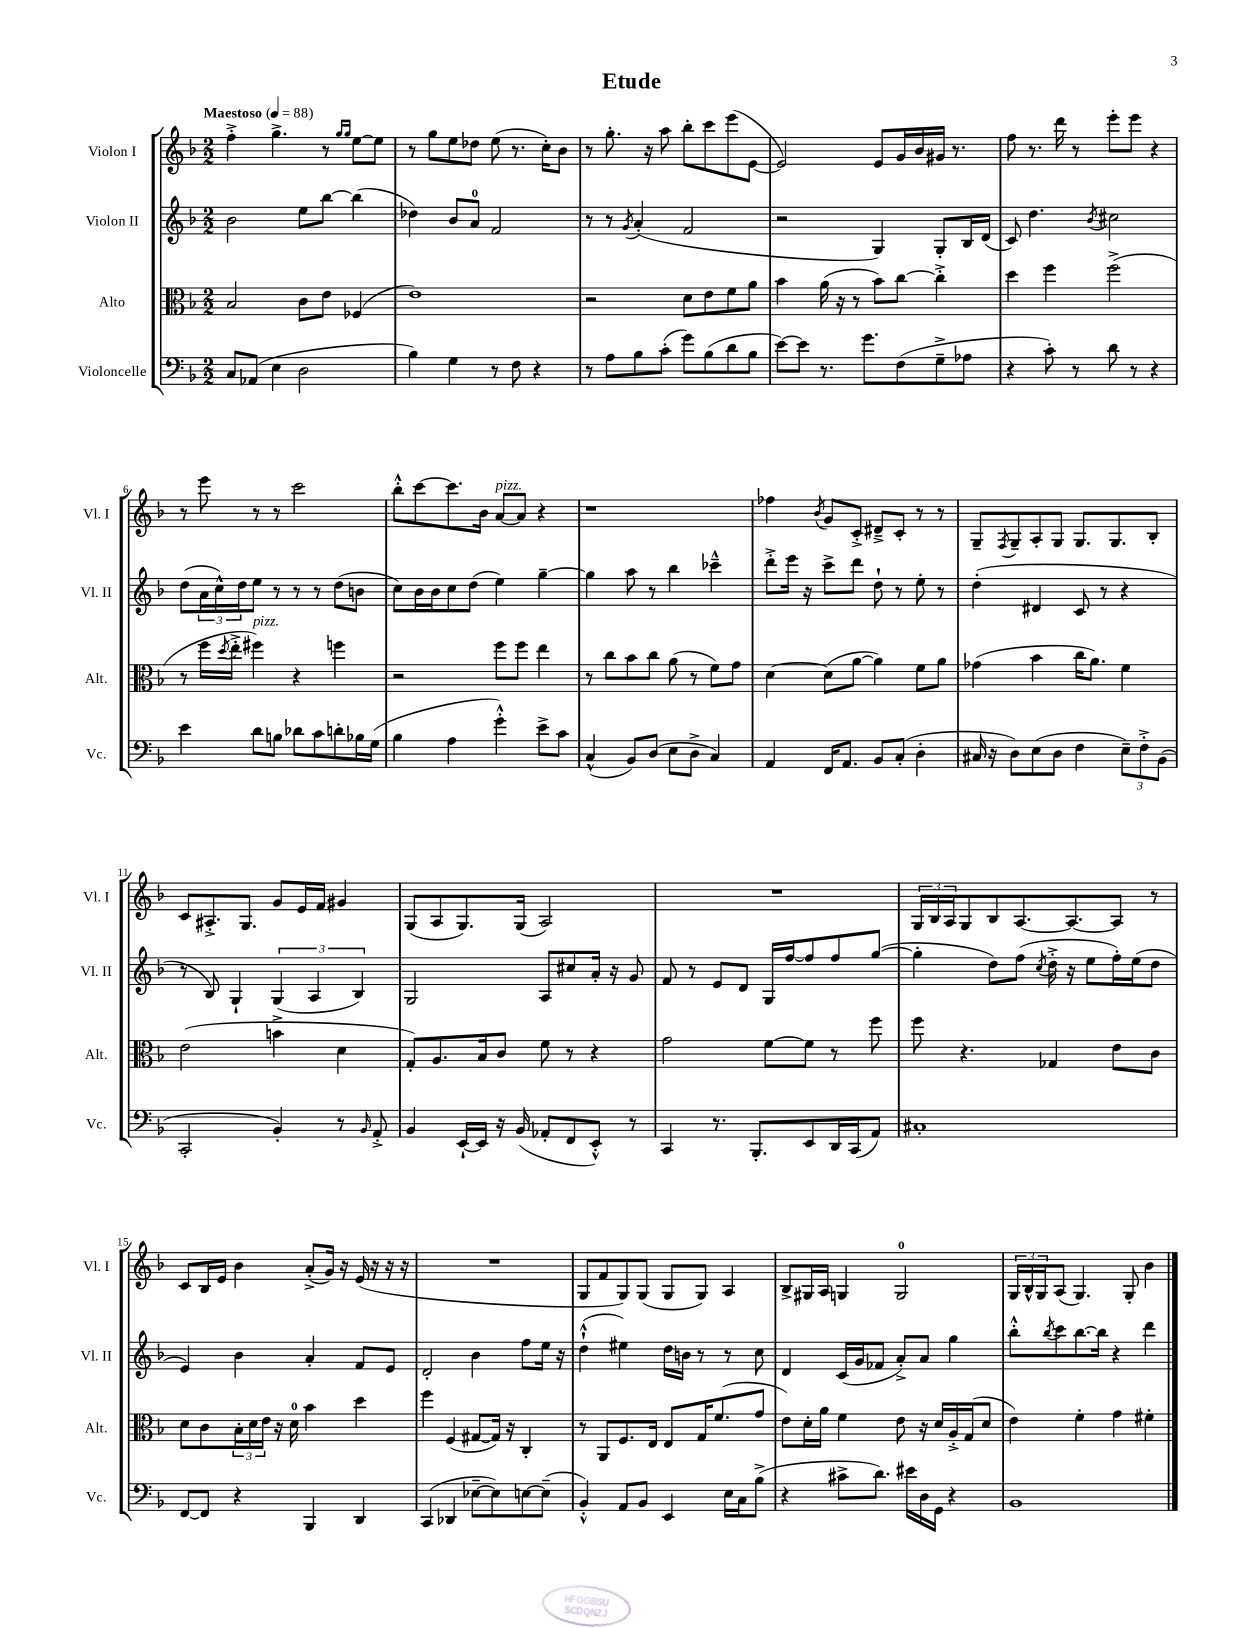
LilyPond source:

\header { title = "Etude" }
<<
\new StaffGroup <<
\new Staff = "s0" \with { instrumentName = "Violon I" shortInstrumentName = "Vl. I" } {
    \clef treble \key f \major \numericTimeSignature \time 2/2 \tempo "Maestoso" 4 = 88
    f''4-.-> g''4.-> r8 \grace { g''16 g''16 } e''8~ e''8 |
    r8 g''8 e''8 des''8 e''8( r8. c''16-.) bes'8 |
    r8 g''8.-. r16 a''8 bes''8-. c'''8 e'''8( e'8~ |
    e'2) e'8 g'16 bes'16 gis'16 r8. |
    f''8 r8. d'''16 r8 e'''8-. e'''8 r4 |
    r8 e'''8 r8 r8 c'''2 |
    bes''8-.-^ c'''8~ c'''8. bes'16 a'8~^\markup { \italic "pizz." } a'8 r4 |
    r1 |
    fes''4 \acciaccatura { bes'8 } g'8 c'8-.-> dis'8---> c'8-. r8 r8 |
    g8-- \acciaccatura { f8 } g8-- a8-. g8 g8. g8. bes8-. |
    c'8 ais8.-.-> g8. g'8 e'16 f'16 gis'4 |
    g8( a8 g8.) g16( a2) |
    R1 |
    \tuplet 3/2 { g16 bes16 a16 } g8 bes8 a8.~ a8.~ a8 r8 |
    c'8 bes16 e'16 bes'4 a'8-.->( g'16) r16 e'16( r16 r16 r16 |
    R1 |
    g8 f'8 g8) g8( g8 g8) a4 |
    bes8-> gis16 a16 g4 g2-0 |
    \tuplet 3/2 { g16 bes16-^ g16 } a8( g4.) g8-. bes'4 \bar "|." |
}
\new Staff = "s1" \with { instrumentName = "Violon II" shortInstrumentName = "Vl. II" } {
    \clef treble \key f \major \numericTimeSignature \time 2/2
    bes'2 e''8 bes''8~ bes''4( |
    des''4) bes'8 a'8-0 f'2 |
    r8 r8 \acciaccatura { g'8 } a'4-.( f'2 |
    r2 g4) g8-. bes16 d'16( |
    c'8) d''4. \acciaccatura { bes'8 } cis''2 |
    d''8( \tuplet 3/2 { a'16 c''16-^) d''16 } e''8 r8 r8 r8 d''8( b'8 |
    c''8) bes'16 bes'16 c''8 d''8( e''4) g''4~-- |
    g''4 a''8 r8 bes''4 ces'''4---^ |
    d'''8-.-> e'''16 r16 c'''8-> d'''8 d''8-! r8 e''8-. r8 |
    d''4-.( dis'4 c'8 r8 r4 |
    r8 bes8) g4-! \tuplet 3/2 { g4( a4 bes4) } |
    g2 a8 cis''8 a'16-. r16 g'8 |
    f'8 r8 e'8 d'8 g16 f''16~ f''8 f''8 g''8~( |
    g''4-. d''8) f''8( \acciaccatura { c''8 } d''16-.-> r16 e''8 f''16-.) e''16( d''8 |
    e'4) bes'4 a'4-. f'8 e'8 |
    d'2-. bes'4 f''8 e''16 r16 |
    d''4-!-^( eis''4) d''16 b'16 r8 r8 c''8 |
    d'4 c'16( g'16 fes'8 a'8-.->) a'8 g''4 |
    bes''8-.-^ \acciaccatura { bes''8 } c'''8 bes''8.~ bes''16 r4 d'''4 \bar "|." |
}
\new Staff = "s2" \with { instrumentName = "Alto" shortInstrumentName = "Alt." } {
    \clef alto \key f \major \numericTimeSignature \time 2/2
    bes2 c'8 e'8 fes4( |
    e'1) |
    r2 d'8 e'8 f'8 a'8 |
    bes'4 a'16( r16 r8 bes'8) c''8~ c''4-.-> |
    d''4 f''4 f''2->( |
    r8 f''16 \acciaccatura { d''8 } e''16-.-> fis''4^\markup { \italic "pizz." }) r4 f''4 |
    r2 f''8 f''8 e''4 |
    r8 c''8 bes'8 c''8 a'8( r8 f'8) g'8 |
    d'4~ d'8( a'8~ a'4) f'8 a'8 |
    ges'4( bes'4 c''16 a'8.) f'4 |
    e'2( b'4-> d'4 |
    g8-.) a8. bes16 c'8 f'8 r8 r4 |
    g'2 f'8~ f'8 r8 f''8 |
    f''8 r4. ges4 e'8 c'8 |
    d'8 c'8 \tuplet 3/2 { bes16-. d'16 e'16 } r16 d'16-0 bes'4 d''4 |
    f''4 f4( gis8~ gis16) r16 c4-. |
    r8 a,8 f8. e16 e8 g16 f'8.( g'8 |
    e'8) d'16-. a'16 f'4 e'8 r16 d'16 a16-.-> g16( d'8 |
    e'4) f'4-. g'4 fis'4-. \bar "|." |
}
\new Staff = "s3" \with { instrumentName = "Violoncelle" shortInstrumentName = "Vc." } {
    \clef bass \key f \major \numericTimeSignature \time 2/2
    c8 aes,8( e4 d2 |
    bes4) g4 r8 f8 r4 |
    r8 a8 bes8 c'8-.( g'8) bes8( d'8 bes8 |
    e'8~) e'8 r8. g'8. f8( g8---> aes8 |
    r4 c'8-.) r8 d'8 r8 r4 |
    e'4 d'8 b8 des'8 c'8 d'8-. bes16 g16( |
    bes4 a4 g'4-.-^) e'8-> c'8 |
    c4-^( bes,8) d8( e8 d8-> c4) |
    a,4 f,16 a,8. bes,8 c8-.( d4-. |
    cis16 r16 d8) e8( d8 f4 \tuplet 3/2 { e8--) f8-.-> bes,8( } |
    c,2-. bes,4-.) r8 \grace { bes,16 } a,8-.-> |
    bes,4 e,16~-! e,16 r16 bes,16( aes,8-. f,8 e,8-.-^) r8 |
    c,4 r8. bes,,8.-. e,8 d,16 c,16( a,8) |
    cis1-. |
    f,8~ f,8 r4 bes,,4 d,4 |
    c,4( des,4 ees8~-- ees8) e8~ e8--( |
    bes,4-.-^) a,8 bes,8 e,4 e16 c16 bes8->( |
    r4 cis'8-> d'8.) eis'16 d16 g,16 r4 |
    bes,1 \bar "|." |
}
>>
>>
